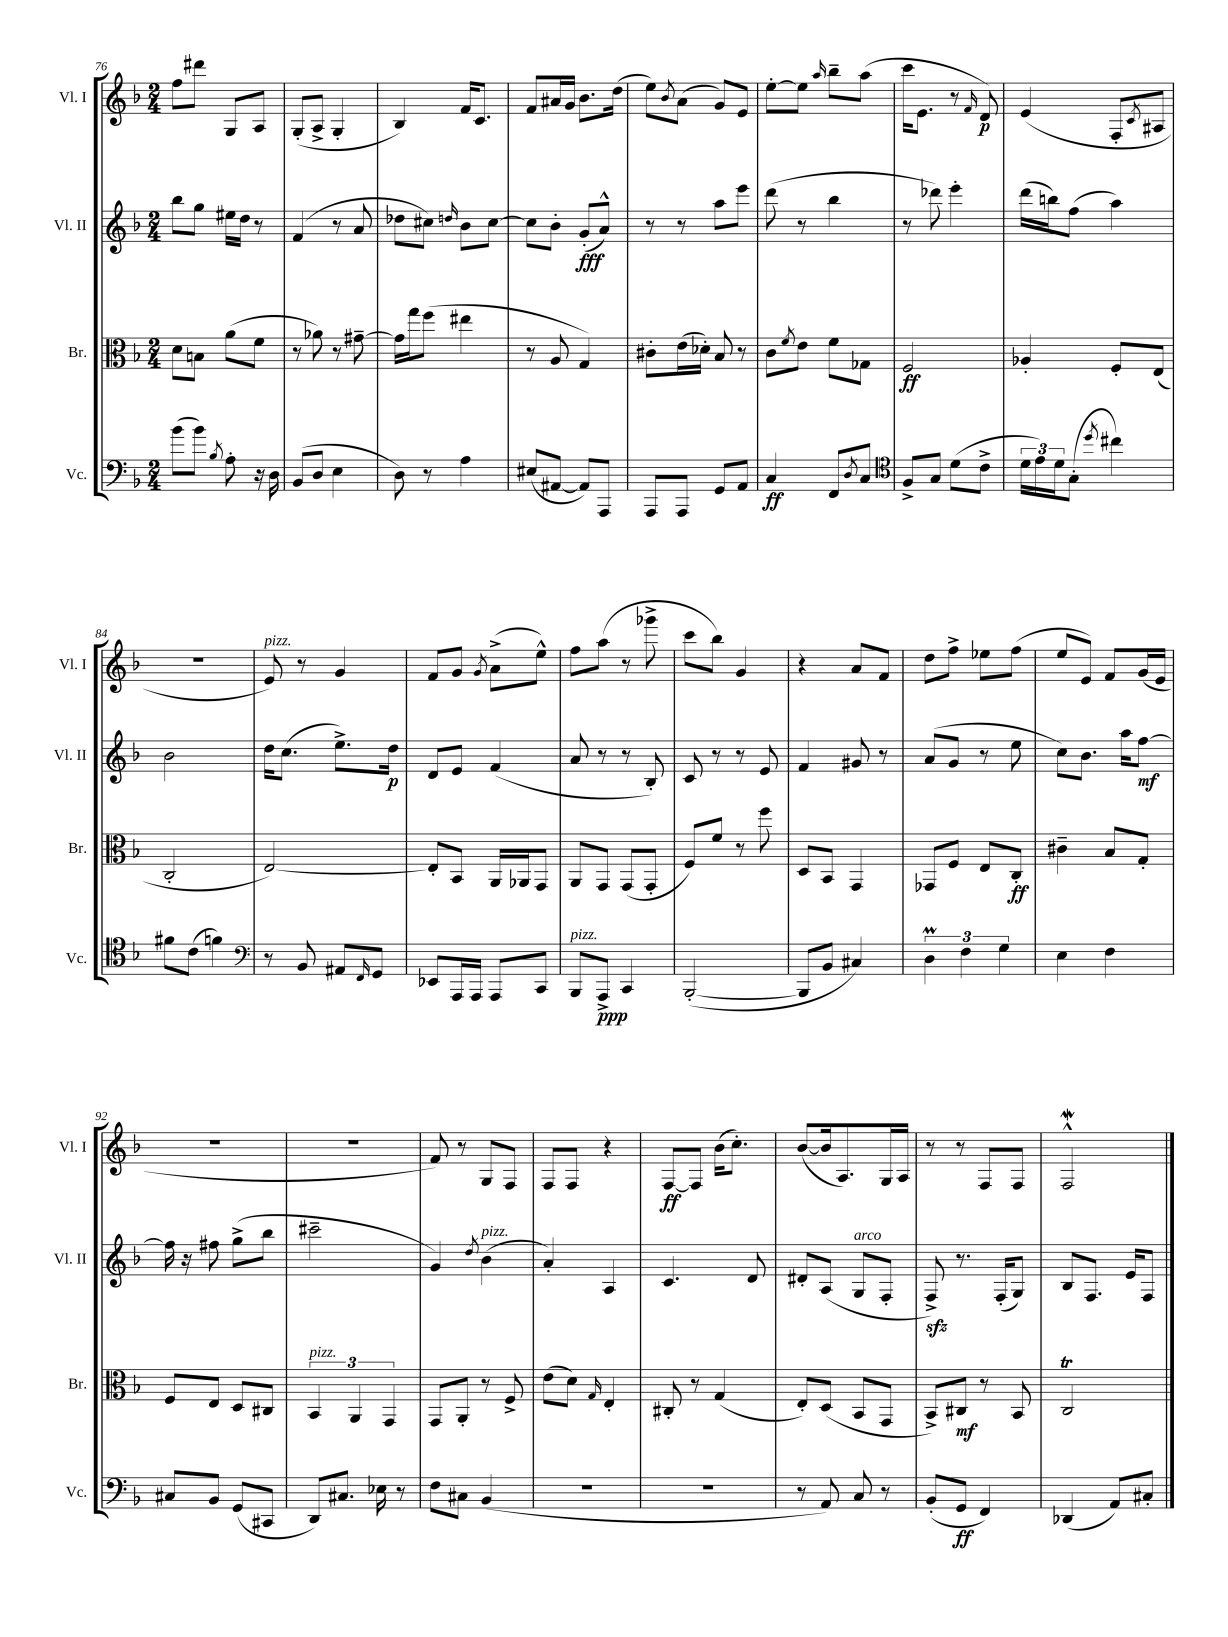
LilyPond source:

<<
\new StaffGroup <<
\new Staff = "s0" \with { instrumentName = "Vl. I" shortInstrumentName = "Vl. I" } {
    \clef treble \key f \major \numericTimeSignature \time 2/4
    f''8 dis'''8 g8 a8 |
    g8-.( a8-> g4-. |
    bes4) f'16 c'8. |
    f'8 ais'16 g'16 bes'8. d''16( |
    e''8) \acciaccatura { bes'8 } a'8( g'8) e'8 |
    e''8~-. e''8 \grace { a''16 } bes''8-- a''8( |
    c'''16 e'8. r8 \grace { f'16 } d'8\p) |
    e'4( f8-. \acciaccatura { c'8 } ais8 |
    r2 |
    e'8^\markup { \italic "pizz." }) r8 g'4 |
    f'8 g'8 \acciaccatura { g'8 } a'8->( e''8-^) |
    f''8 a''8( r8 ges'''8-> |
    c'''8 bes''8) g'4 |
    r4 a'8 f'8 |
    d''8 f''8-> ees''8 f''8( |
    e''8 e'8) f'8 g'16( e'16 |
    R2 |
    R2 |
    f'8) r8 g8 f8 |
    f8 f8 r4 |
    f8~\ff f8 bes'16( c''8.-.) |
    bes'8~( bes'16 a8.) g16 a16 |
    r8 r8 f8 f8 |
    f2-^\mordent \bar "|." |
}
\new Staff = "s1" \with { instrumentName = "Vl. II" shortInstrumentName = "Vl. II" } {
    \clef treble \key f \major \numericTimeSignature \time 2/4
    bes''8 g''8 eis''16 d''16 r8 |
    f'4( r8 a'8 |
    des''8 cis''8) \grace { d''16 } bes'8 cis''8~ |
    cis''8 bes'8-. g'8-.\fff( a'8-^) |
    r8 r8 a''8 e'''8 |
    d'''8( r8 bes''4 |
    r8 des'''8) e'''4-. |
    d'''16( b''16) f''8( a''4) |
    bes'2 |
    d''16 c''8.( e''8.->) d''16\p |
    d'8 e'8 f'4( |
    a'8 r8 r8 bes8-.) |
    c'8 r8 r8 e'8 |
    f'4 gis'8 r8 |
    a'8( g'8 r8 e''8 |
    c''8) bes'8. a''16 f''8~\mf |
    f''16 r16 fis''8 g''8->( bes''8 |
    cis'''2-- |
    g'4) \acciaccatura { d''8 } bes'4^\markup { \italic "pizz." }( |
    a'4-.) a4 |
    c'4. d'8 |
    dis'8-. a8( g8^\markup { \italic "arco" } f8-. |
    f8->\sfz) r8. f16-.( g8) |
    bes8 f8. e'16 f8 \bar "|." |
}
\new Staff = "s2" \with { instrumentName = "Br." shortInstrumentName = "Br." } {
    \clef alto \key f \major \numericTimeSignature \time 2/4
    d'8 b8 a'8( f'8 |
    r8 aes'8) r8 gis'8~-- |
    gis'16 g''16 f''8( eis''4 |
    r8 a8 g4) |
    cis'8-. e'16( des'16-.) bes8 r8 |
    c'8 \acciaccatura { f'8 } e'8 f'8 ges8 |
    f2\ff |
    aes4-. f8-. e8( |
    c2-. |
    e2~) |
    e8-. bes,8 a,16 aes,16 g,8 |
    a,8 g,8 g,8( g,8-. |
    f8) f'8 r8 f''8 |
    d8 bes,8 g,4 |
    ges,8 f8 e8 c8-.\ff |
    cis'4-- bes8 g8-. |
    f8 e8 d8 cis8 |
    \tuplet 3/2 { bes,4^\markup { \italic "pizz." } a,4 g,4 } |
    g,8 a,8-. r8 f8-> |
    e'8( d'8) \grace { g16 } e4-. |
    cis8-. r8 g4( |
    e8-.) d8( bes,8 g,8 |
    bes,8->) cis8\mf r8 bes,8 |
    c2\trill \bar "|." |
}
\new Staff = "s3" \with { instrumentName = "Vc." shortInstrumentName = "Vc." } {
    \clef bass \key f \major \numericTimeSignature \time 2/4
    bes'8( bes'8) \acciaccatura { bes8 } a8-. r16 d16 |
    bes,8( d8 e4 |
    d8) r8 a4 |
    eis8( ais,8~ ais,8) a,,8 |
    a,,8 a,,8 g,8 a,8 |
    c4\ff f,8 \acciaccatura { d8 } c8 |
    \clef tenor f8-> g8 d'8( c'8-> |
    \tuplet 3/2 { d'16 e'16) d'16 } g8-.( \acciaccatura { d''8 } cis''4) |
    fis'8 c'8( f'4) |
    \clef bass r8 bes,8 ais,8 \grace { f,16 } g,8 |
    ees,8 a,,16 a,,16 a,,8 c,8 |
    bes,,8^\markup { \italic "pizz." } a,,8->\ppp c,4 |
    bes,,2~-.( |
    bes,,8 bes,8 cis4) |
    \tuplet 3/2 { d4\prall f4 g4 } |
    e4 f4 |
    cis8 bes,8 g,8( cis,8 |
    d,8) cis8. ees16 r8 |
    f8 cis8 bes,4( |
    r2 |
    R2 |
    r8 a,8) c8 r8 |
    bes,8-.( g,8\ff f,4) |
    des,4( a,8) cis8-. \bar "|." |
}
>>
>>
\layout { \context { \Score currentBarNumber = #76 } }
